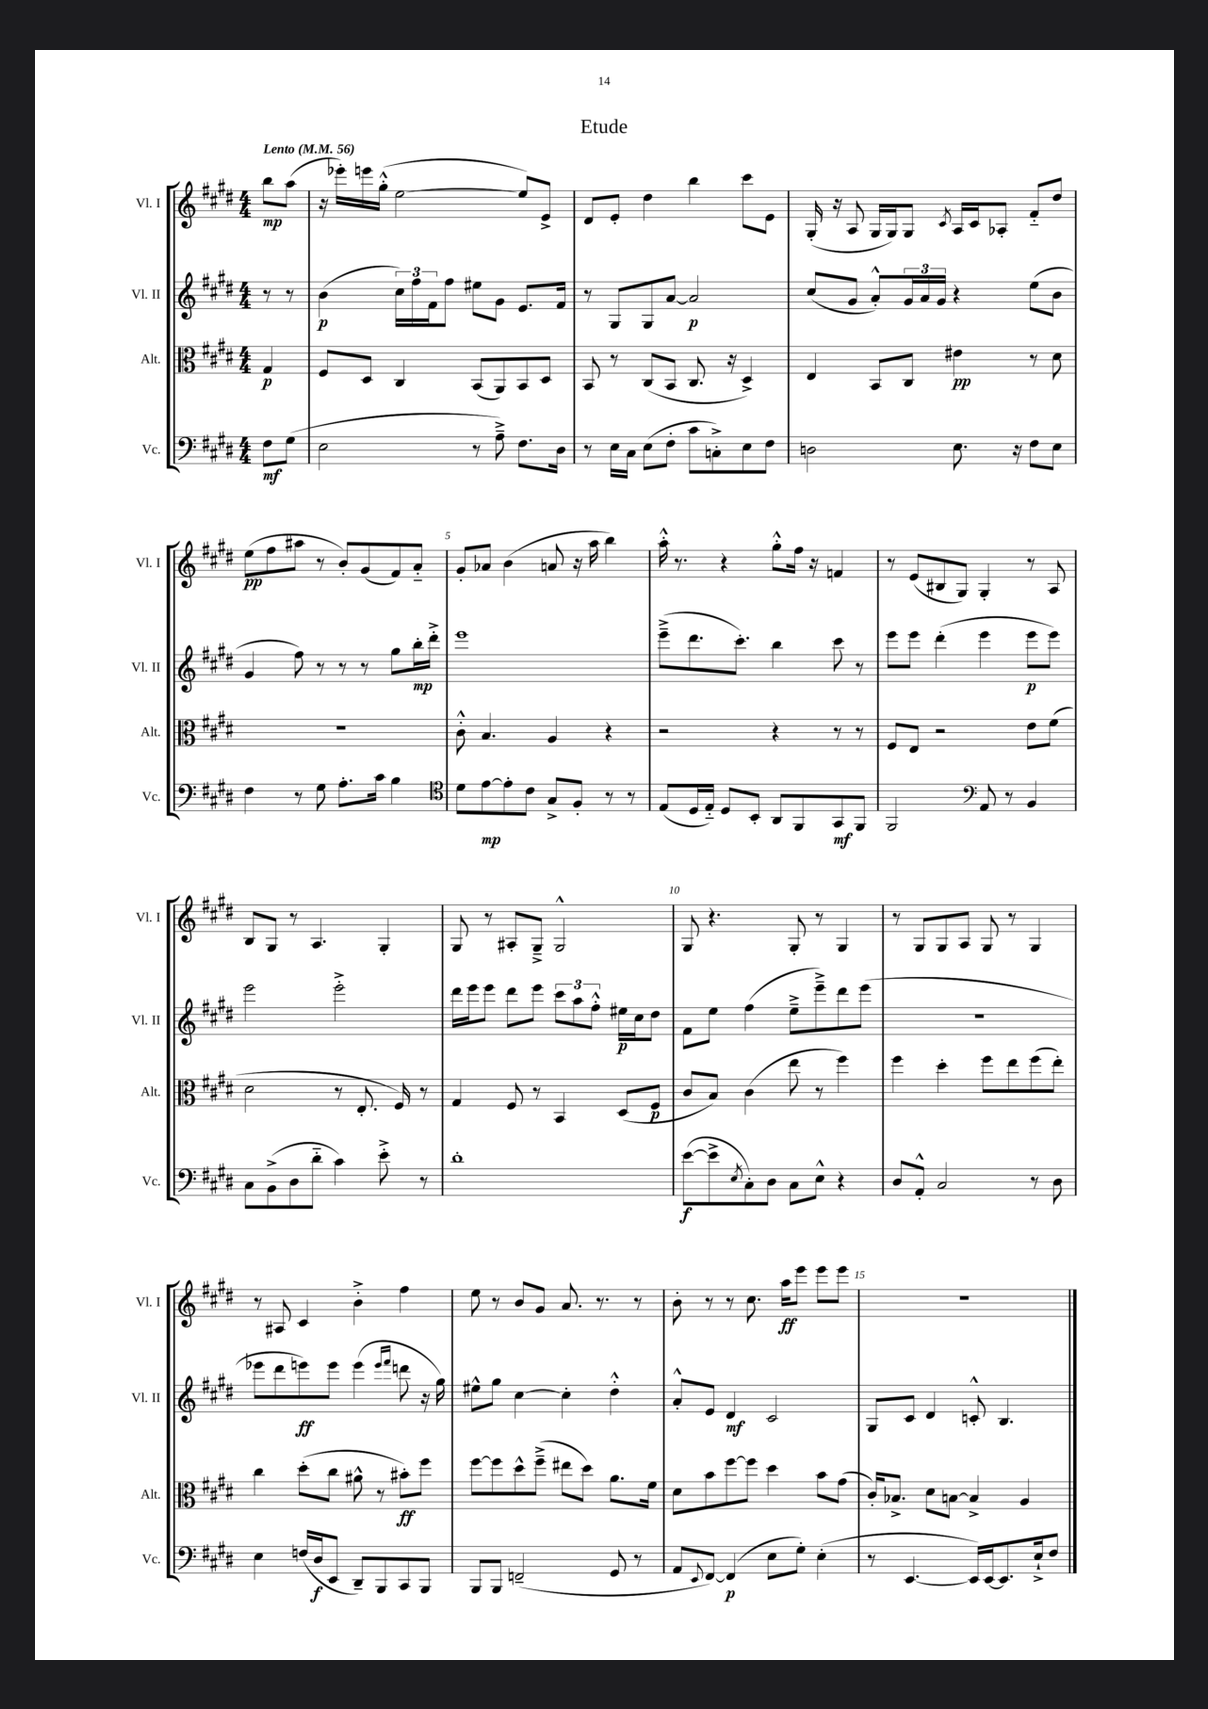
\header { title = "Etude" }
<<
\new StaffGroup <<
\new Staff = "s0" \with { instrumentName = "Vl. I" shortInstrumentName = "Vl. I" } {
    \clef treble \key e \major \numericTimeSignature \time 4/4 \partial 4 \tempo "Lento" 4 = 56
    b''8\mp a''8( |
    r16 ees'''16-.) e'''16 gis''16-.-^( e''2~ e''8) e'8-> |
    dis'8 e'8-. dis''4 b''4 cis'''8 e'8 |
    gis16-.( r16 a8 gis16 gis16) gis8 \acciaccatura { cis'8 } a16 cis'16 aes8-. fis'8-_ dis''8 |
    e''8\pp( fis''8 ais''8 r8 b'8-.) gis'8( fis'8) a'8-_ |
    gis'8-. aes'8 b'4( a'8 r16 a''16 b''4) |
    a''16-.-^ r8. r4 gis''8-.-^ fis''16 r16 f'4 |
    r8 e'8( bis8 gis8) gis4-. r8 a8 |
    b8 gis8 r8 a4. gis4-. |
    gis8 r8 ais8-. gis8---> gis2-^ |
    gis8 r4. gis8-. r8 gis4 |
    r8 gis8 gis8 a8 gis8 r8 gis4 |
    r8 ais8 cis'4 b'4-.-> fis''4 |
    e''8 r8 b'8 gis'8 a'8. r8. r8 |
    b'8-. r8 r8 cis''8. a''16\ff e'''8 e'''8 e'''8 |
    R1 \bar "|." |
}
\new Staff = "s1" \with { instrumentName = "Vl. II" shortInstrumentName = "Vl. II" } {
    \clef treble \key e \major \numericTimeSignature \time 4/4 \partial 4
    r8 r8 |
    b'4\p( \tuplet 3/2 { cis''16) fis''16 fis'16 } fis''8 eis''8 gis'8 e'8. fis'16 |
    r8 gis8 gis8 a'8~ a'2\p |
    cis''8( gis'8 a'8-.-^) \tuplet 3/2 { gis'16 a'16 gis'16 } r4 e''8( b'8 |
    gis'4 fis''8) r8 r8 r8 gis''8 b''16-.\mp dis'''16-.-> |
    e'''1 |
    e'''8--->( dis'''8. cis'''8.-.) b''4 cis'''8 r8 |
    e'''8 e'''8 dis'''4-.( e'''4 e'''8\p e'''8) |
    e'''2 e'''2-.-> |
    dis'''16 e'''16 e'''8 dis'''8 e'''8 \tuplet 3/2 { cis'''8 a''8 fis''8-.-^ } eis''16\p cis''16 dis''8 |
    fis'8 e''8 fis''4( e''8---> e'''8--->) dis'''8 e'''8( |
    r1 |
    ees'''8 dis'''8 e'''8\ff) e'''8 e'''4( \grace { e'''16 fis'''16 } d'''8 r16 gis''16) |
    eis''8-^ gis''8 cis''4~ cis''4-. dis''4-.-^ |
    a'8-.-^ e'8 dis'4\mf cis'2 |
    gis8 cis'8 dis'4 c'8-.-^ b4. \bar "|." |
}
\new Staff = "s2" \with { instrumentName = "Alt." shortInstrumentName = "Alt." } {
    \clef alto \key e \major \numericTimeSignature \time 4/4 \partial 4
    gis4\p |
    fis8 dis8 cis4 b,8( a,8) b,8 dis8 |
    b,8 r8 cis8( b,8 cis8. r16 dis4->) |
    e4 b,8 cis8 eis'4\pp r8 dis'8 |
    r1 |
    cis'8-.-^ b4. a4 r4 |
    r2 r4 r8 r8 |
    fis8 e8 r2 e'8 fis'8( |
    dis'2 r8 e8.-. fis16) r8 |
    gis4 fis8 r8 b,4 dis8( fis8\p |
    cis'8 b8) cis'4( e''8 r8 fis''4) |
    fis''4 dis''4-. fis''8 e''8 fis''8( e''8-.) |
    cis''4 dis''8-.( cis''8 ais'8-^ r8 bis'8-.\ff) fis''8 |
    fis''8~ fis''8 dis''8-^ fis''8--->( eis''8 dis''8) a'8. fis'16 |
    dis'8 b'8 fis''8~ fis''8 dis''4 b'8 gis'8( |
    cis'16-.) bes8.-> dis'8 b8~ b4-> a4 \bar "|." |
}
\new Staff = "s3" \with { instrumentName = "Vc." shortInstrumentName = "Vc." } {
    \clef bass \key e \major \numericTimeSignature \time 4/4 \partial 4
    fis8\mf gis8( |
    e2 r8 a8--->) fis8. dis16 |
    r8 e16 cis16 e8( fis8-. cis'8 c8-.->) e8 fis8 |
    d2 e8. r16 fis8 e8 |
    fis4 r8 gis8 a8.-. cis'16 b4 |
    \clef tenor dis'8 e'8~\mp e'8-. cis'8 gis8-> fis8-. r8 r8 |
    e8( dis16 e16-_) dis8 b,8-. a,8 fis,8 gis,8\mf fis,8 |
    fis,2 \clef bass a,8 r8 b,4 |
    cis8 b,8->( dis8 dis'8-_ cis'4) e'8-.-> r8 |
    dis'1-. |
    e'8~\f( e'8-> \acciaccatura { e8 } cis8-.) dis8 cis8 e8-^ r4 |
    dis8 a,8-.-^ cis2 r8 dis8 |
    e4 f16( dis16\f e,8 dis,8--) b,,8 cis,8 b,,8 |
    b,,8 b,,8 f,2--( gis,8 r8 |
    a,8 \appoggiatura { e,8 } fis,8~) fis,4\p( e8 gis8-.) e4-.( |
    r8 e,4.~ e,16) e,16~ e,8. e16-!-> fis8 \bar "|." |
}
>>
>>
\layout { \context { \Score \override BarNumber.break-visibility = ##(#f #t #t) barNumberVisibility = #(every-nth-bar-number-visible 5) } }
